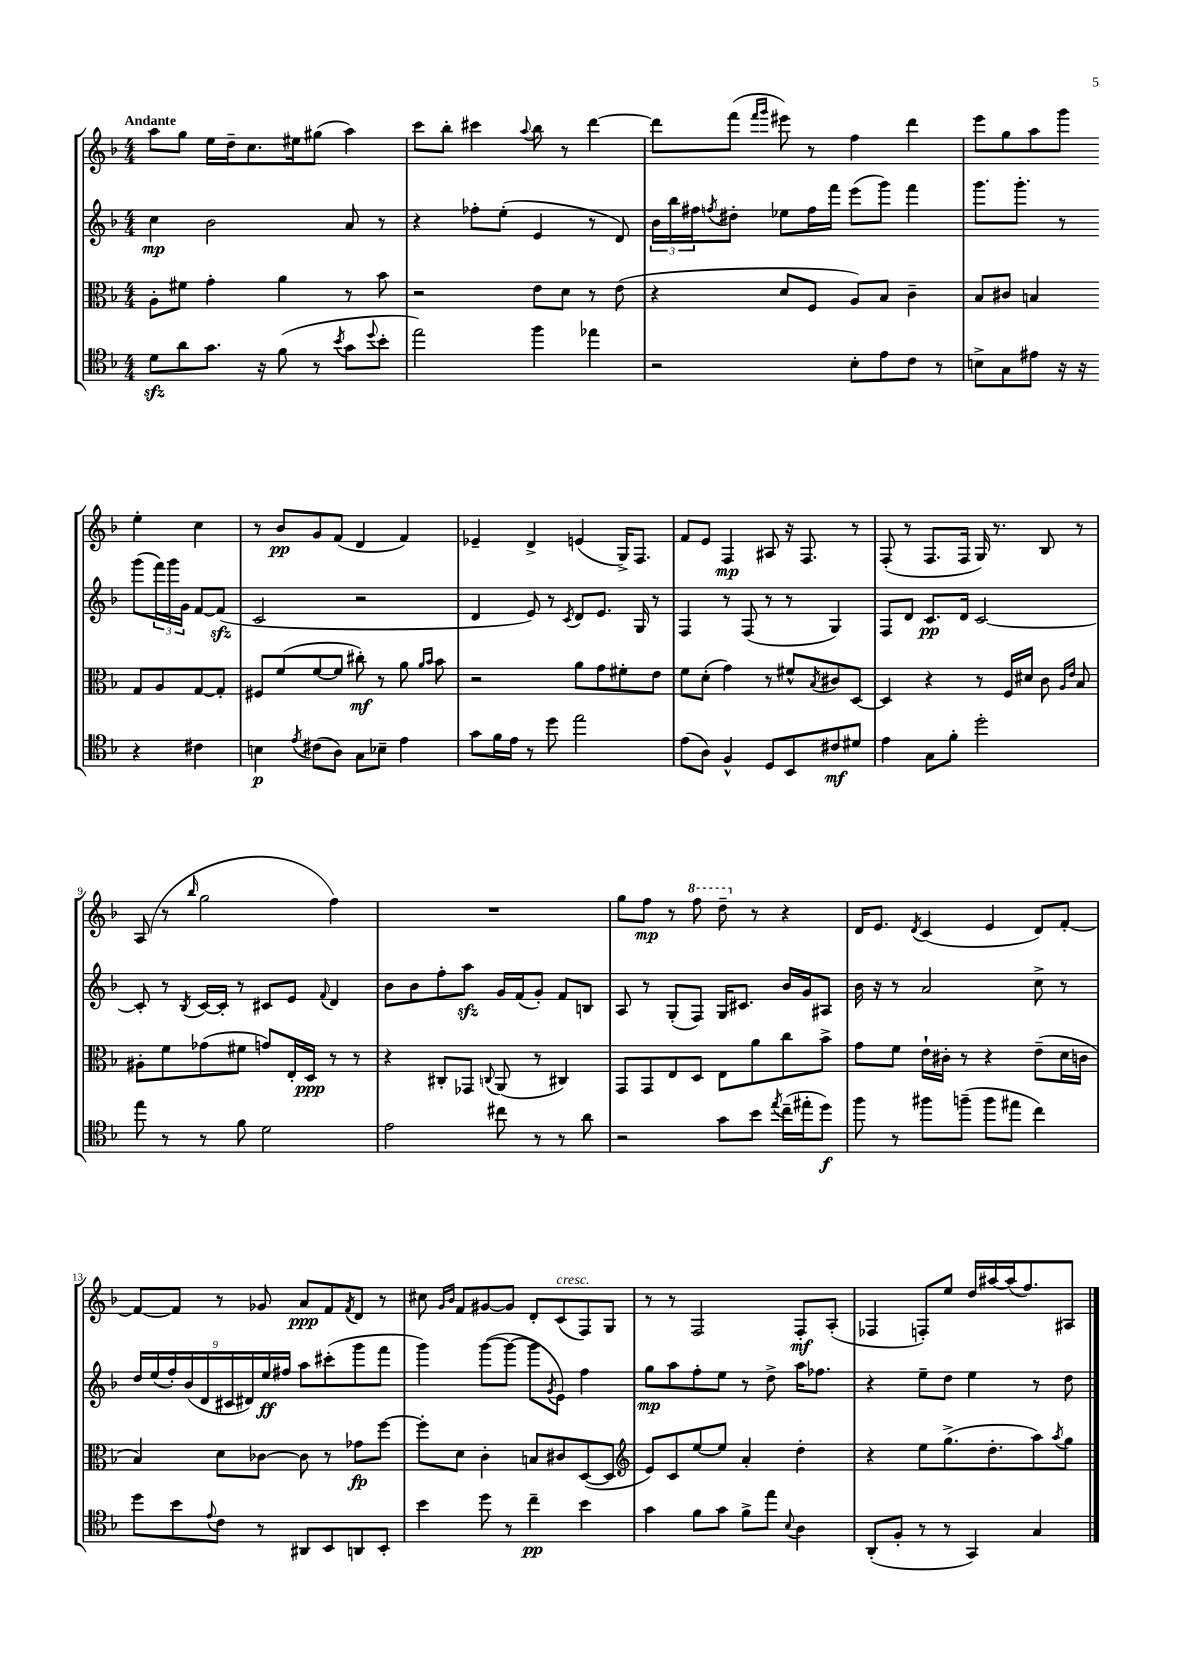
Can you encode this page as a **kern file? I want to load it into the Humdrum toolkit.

**kern	**kern	**kern	**kern
*staff4	*staff3	*staff2	*staff1
*clefC4	*clefC3	*clefG2	*clefG2
*k[b-]	*k[b-]	*k[b-]	*k[b-]
*M4/4	*M4/4	*M4/4	*M4/4
8d	8A'	4cc	8aa
8a	8f#	.	8gg
8.g	4g'	2b-	16ee
.	.	.	16dd~
.	.	.	8.cc
16r	.	.	.
(8f	4a	.	.
.	.	.	16ee#
8r	.	.	(8gg#
8qb-	.	.	.
8g	8r	8a	4aa)
8qqdd	.	.	.
8b-'	8b-	8r	.
=	=	=	=
2ee)	2r	4r	8ccc
.	.	.	8bb-'
.	.	8ff-'	4ccc#
.	.	(8ee'	.
.	.	.	8qqaa
4ff	8e	4e	8bb-
.	8d	.	8r
4ee-	8r	8r	[4ddd
.	(8e	8d)	.
=	=	=	=
2r	4r	24b-	8ddd]
.	.	24bb-	.
.	.	24ff#	.
.	.	8qff	.
.	.	8dd#'	(8fff
.	.	.	16qqfff
.	.	.	16qqggg
.	8d	8ee-	8eee#)
.	8F	16ff	8r
.	.	16fff	.
8B-'	8A)	(8eee	4ff
8e	8B-	8ggg)	.
8c	4c~	4fff	4ddd
8r	.	.	.
=	=	=	=
8B^	8B-	8.ggg	8eee
8G	8c#	.	8gg
.	.	8.ggg'	.
8e#	4B	.	8aa
16r	.	8r	8ggg
16r	.	.	.
4r	8G	(8ggg	4ee'
.	8A	24fff)	.
.	.	24ggg	.
.	.	24g	.
4c#	[8G	[8f	4cc
.	8G']	(8f]	.
=	=	=	=
4B	8F#	2c	8r
.	(8f	.	8b-
8qe	.	.	.
(8c#	[8f	.	8g
8A)	8f]	.	(8f
8G	8cc#')	2r	4d
8B-~	8r	.	.
4e	8a	.	4f)
.	16qqa	.	.
.	16qqb-	.	.
.	8b-	.	.
=	=	=	=
8g	2r	4d	4e-~
16f	.	.	.
16e	.	.	.
8r	.	8e)	4d^
8dd	.	8r	.
.	.	8qc	.
2ee	8a	8d	(4e
.	8g	8.e	.
.	8f#'	.	16G^)
.	.	16G	8.F
.	8e	8r	.
=	=	=	=
(8e	8f	4F	8f
8A)	(8d'	.	8e
4F^^	4g)	8r	4F
.	.	(8F	.
8D	8r	8r	8A#
8BB-	8f#^^	8r	16r
.	.	.	8.F
.	8qB-	.	.
8c#	8c#	4G)	.
8d#	[8D	.	8r
=	=	=	=
4e	4D]	8F	(8F'
.	.	8d	8r
8G	4r	8.c	8.F
8f'	.	.	.
.	.	16d	16F
2dd'	8r	[2c	16G)
.	.	.	8.r
.	16F	.	.
.	16d#	.	.
.	8c	.	8B-
.	16qqA	.	.
.	16qqe	.	.
.	8B-	.	8r
=	=	=	=
8ee	8A#'	8c']	(8A
8r	8f	8r	8r
.	.	8qB-	16qqbb-
8r	(8g-	[16c	2gg
.	.	16c']	.
8f	8f#	8r	.
2d	8g)	8c#	.
.	16E'	8e	.
.	16D	.	.
.	.	8qqf	.
.	8r	4d	4ff)
.	8r	.	.
=	=	=	=
2e	4r	8b-	1r
.	.	8b-	.
.	8C#'	8ff'	.
.	8GG-	8aa	.
.	8qqC	.	.
8cc#	(8AA	16g	.
.	.	(16f	.
8r	8r	8g')	.
8r	4C#)	8f	.
8a	.	8B	.
=	=	=	=
2r	8GG	8A	8gg
.	8GG	8r	8ff
.	8E	(8G'	8r
.	8D	8F)	8fff
8g	8E	16G	8ddd~
.	.	8.c#	.
8b-	8a	.	8r
8qee	.	.	.
(16cc~	8cc	16b-	4r
16ee#'	.	16g	.
8dd)	8b-^	8A#	.
=	=	=	=
8ff	8g	16b-	16d
.	.	16r	8.e
8r	8f	8r	.
.	.	.	8qd
8ff#	16e`	2a	(4c
.	16c#'	.	.
(8ff~	8r	.	.
8ff	4r	.	4e
8ee#	.	.	.
4cc)	(8e~	8cc^	8d)
.	16d	8r	[8f'
.	16c	.	.
=	=	=	=
8dd	4B-)	18dd	8f_
.	.	(18ee	.
.	.	18ff')	.
8b-	.	.	8f]
.	.	(18b-	.
.	.	18d	.
8qqe	.	.	.
8c	8d	.	8r
.	.	18c#	.
.	.	18d#)	.
8r	[8c-	.	8g-
.	.	18ee	.
.	.	18ff#	.
8AA#	8c-]	8aa	8a
8BB-	8r	(8ccc#'	8f
.	.	.	8qf
8AA	8g-	8ggg	8d
8BB-'	[8ff	8fff	8r
=	=	=	=
4b-	8ff']	4ggg)	8cc#
.	.	.	16qqg
.	.	.	16qqb-
.	8d	.	8f
8dd	4c'	([8ggg	[8g#
8r	.	8ggg_	8g#]
4cc~	8B	8ggg]	8d'
.	.	8qg	.
.	8c#	8e)	(8c
4b-	([8D	4ff	8F)
.	8D]	.	8G
=	=	=	=
*	*clefG2	*	*
4g	8e)	8gg	8r
.	8c	8aa	8r
8f	[8ee	8ff'	2F
8g	8ee]	8ee	.
8f^	4a'	8r	.
8ee	.	8dd^	.
8qqB-	.	.	.
4A	4dd'	16aa	8F'
.	.	8.ff-	.
.	.	.	(8A'
=	=	=	=
(8AA'	4r	4r	4F-
8F'	.	.	.
8r	8ee	8ee~	8F')
8r	(8.gg^	8dd	8ee
4GG)	.	4ee	16dd
.	8.dd'	.	[16aa#
.	.	.	(16aa#]
.	.	.	8.ff)
4G	8aa)	8r	.
.	8qaa	.	.
.	8gg	8dd	8A#
==	==	==	==
*-	*-	*-	*-
